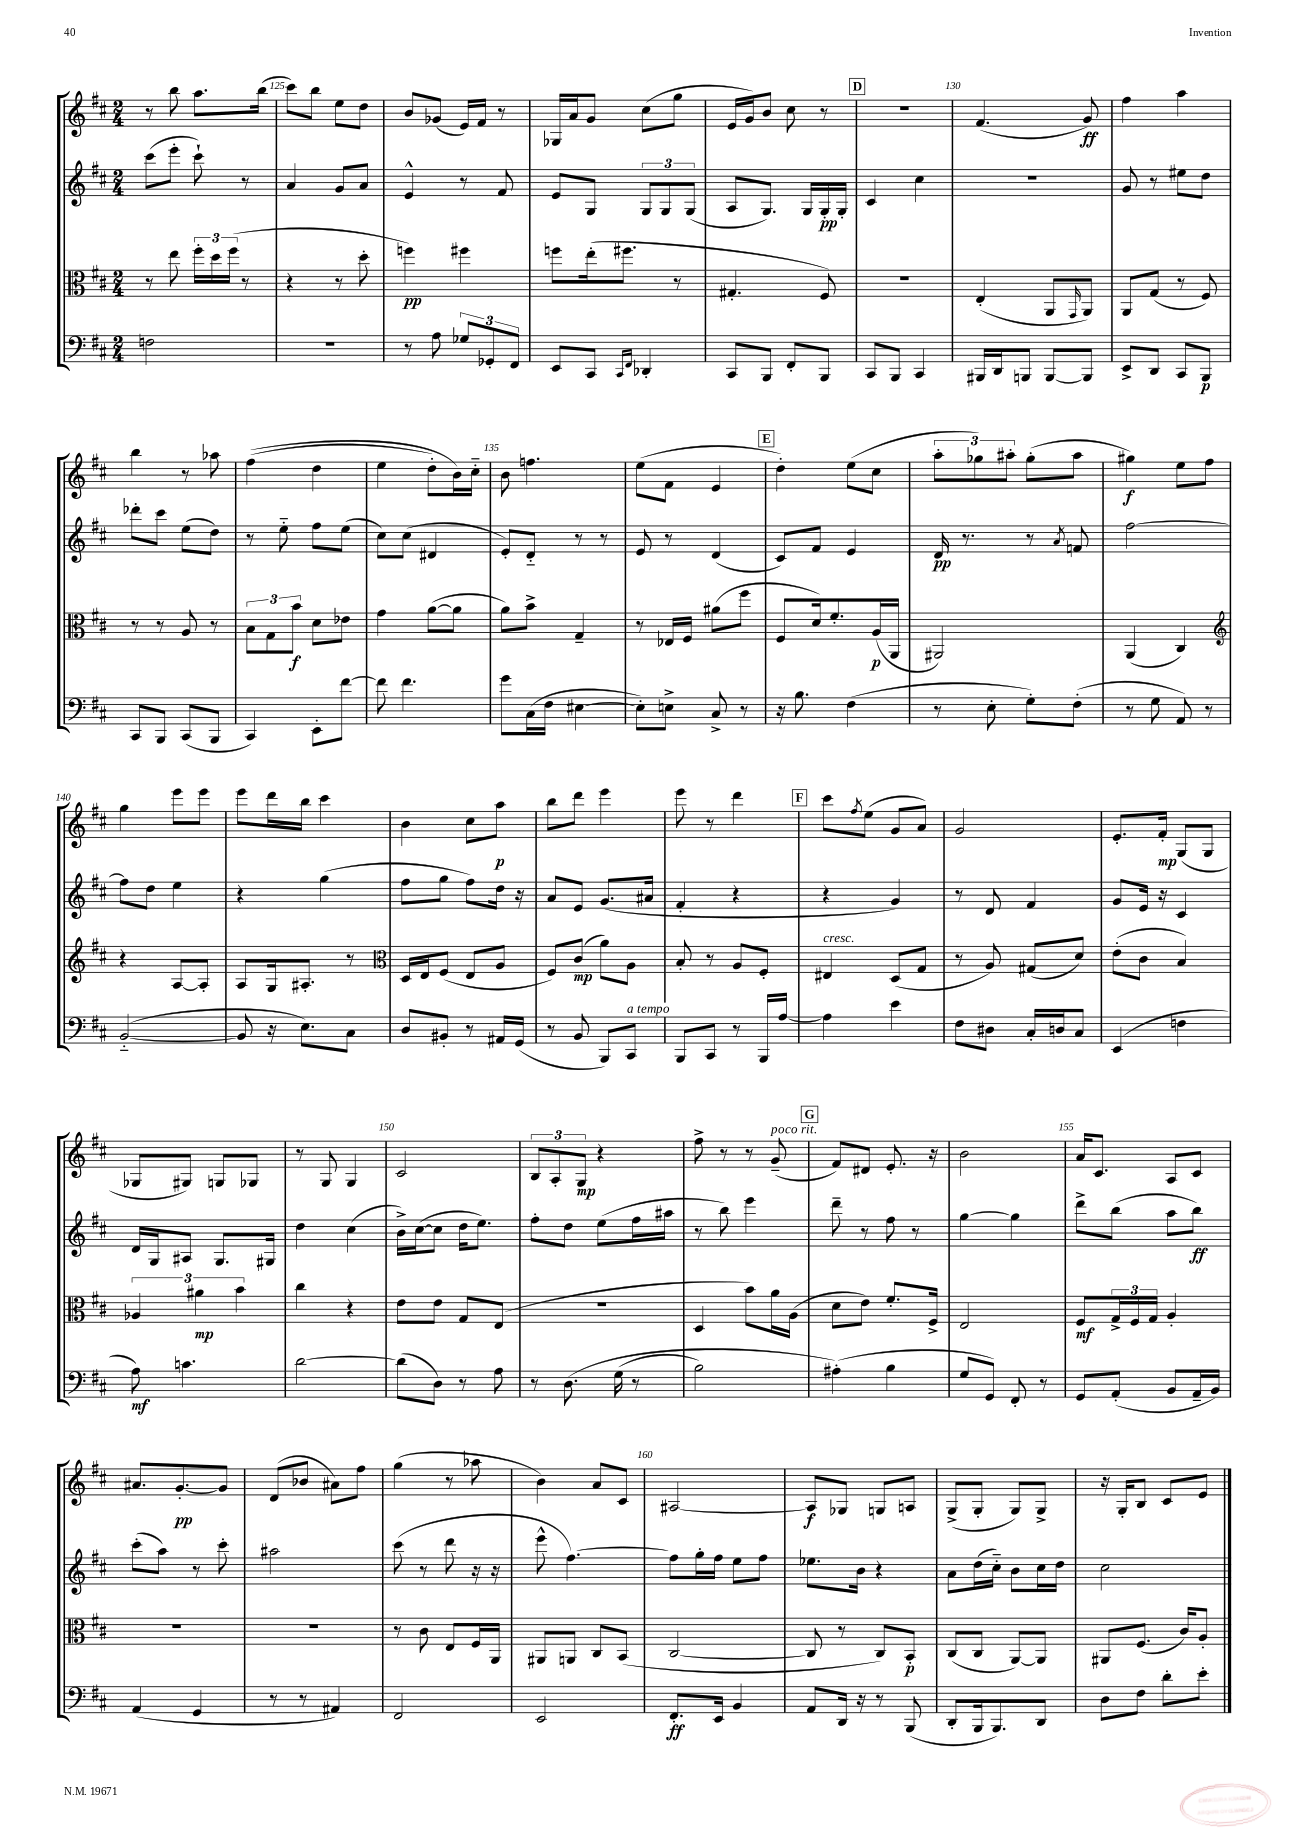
<<
\new StaffGroup <<
\new Staff = "s0" {
    \clef treble \key d \major \numericTimeSignature \time 2/4
    r8 b''8 a''8. b''16( |
    cis'''8) b''8 e''8 d''8 |
    b'8 ges'8( e'16) fis'16 r8 |
    ges16 a'16 g'8 cis''8( g''8 |
    e'16 g'16) b'8 cis''8 r8 |
    \mark \markup { \box "D" } R2 |
    fis'4.( g'8\ff) |
    fis''4 a''4 |
    b''4 r8 aes''8 |
    fis''4(\( d''4 |
    e''4 d''8-.) b'16\) cis''16-_ |
    b'8 f''4. |
    e''8( fis'8 e'4 |
    \mark \markup { \box "E" } d''4-.) e''8( cis''8 |
    \tuplet 3/2 { a''8-. ges''8) ais''8-. } ges''8-.( ais''8 |
    gis''4\f) e''8 fis''8 |
    g''4 e'''8 e'''8 |
    e'''8 d'''16 b''16 cis'''4 |
    b'4 cis''8 a''8\p |
    b''8 d'''8 e'''4 |
    e'''8 r8 d'''4 |
    \mark \markup { \box "F" } cis'''8 \acciaccatura { fis''8 } e''8( g'8 a'8) |
    g'2 |
    e'8.-. fis'16-.\mp g8( g8 |
    ges8 gis8) g8 ges8 |
    r8 g8 g4 |
    cis'2 |
    \tuplet 3/2 { b8 a8-. g8\mp } r4 |
    fis''8-> r8 r8 g'8--^\markup { \italic "poco rit." }( |
    \mark \markup { \box "G" } fis'8) dis'8 e'8.-. r16 |
    b'2 |
    a'16 cis'8. a8 cis'8 |
    ais'8. g'8.~-.\pp g'8 |
    d'8( bes'8 ais'8) fis''8 |
    g''4( r8 aes''8 |
    b'4) a'8 cis'8 |
    ais2~ |
    ais8\f ges8 g8 a8 |
    g8->( g8-. g8) g8-> |
    r16 g16-. b8 cis'8 e'8 \bar "|." |
}
\new Staff = "s1" {
    \clef treble \key d \major \numericTimeSignature \time 2/4
    cis'''8( e'''8-. cis'''8-!) r8 |
    a'4 g'8 a'8 |
    e'4-^ r8 fis'8 |
    e'8 g8 \tuplet 3/2 { g8 g8 g8( } |
    a8 g8.) g16 g16-.\pp g16-. |
    \mark \markup { \box "D" } cis'4 cis''4 |
    R2 |
    g'8 r8 eis''8 d''8 |
    des'''8-. cis'''8 e''8( d''8) |
    r8 e''8-_ fis''8 e''8( |
    cis''8) cis''8( dis'4 |
    e'8-.) d'8-_ r8 r8 |
    e'8 r8 d'4( |
    \mark \markup { \box "E" } cis'8) fis'8 e'4 |
    d'16\pp r8. r8 \acciaccatura { a'8 } f'8 |
    fis''2~ |
    fis''8 d''8 e''4 |
    r4 g''4( |
    fis''8 g''8 fis''8) d''16 r16 |
    a'8 e'8 g'8.( ais'16 |
    fis'4-. r4 |
    \mark \markup { \box "F" } r4 g'4) |
    r8 d'8 fis'4 |
    g'8 e'16 r16 cis'4 |
    d'16 g16 ais8 g8. gis16 |
    d''4 cis''4( |
    b'16->) cis''16~( cis''8 d''16 e''8.) |
    fis''8-. d''8 e''8( fis''16 ais''16 |
    r8 b''8) e'''4 |
    \mark \markup { \box "G" } d'''8-- r8 fis''8 r8 |
    g''4~ g''4 |
    d'''8-> b''8( a''8 b''8\ff) |
    cis'''8-.( a''8) r8 cis'''8-. |
    ais''2 |
    cis'''8( r8 d'''8 r16 r16 |
    e'''8-^ fis''4.~) |
    fis''8 g''16-. fis''16 e''8 fis''8 |
    ees''8. b'16 r4 |
    a'8 d''16( cis''16-_) b'8 cis''16 d''16 |
    cis''2 \bar "|." |
}
\new Staff = "s2" {
    \clef alto \key d \major \numericTimeSignature \time 2/4
    r8 e''8 \tuplet 3/2 { fis''16-. d''16 fis''16( } r8 |
    r4 r8 d''8-. |
    f''4\pp) fis''4 |
    f''8 e''16-.( fis''8. r8 |
    gis4.-. fis8) |
    \mark \markup { \box "D" } r2 |
    e4-.( a,8 \grace { g,16 } a,8) |
    a,8 g8( r8 fis8) |
    r8 r8 a8 r8 |
    \tuplet 3/2 { b8 g8 b'8\f } d'8 ees'8 |
    g'4 a'8~( a'8 |
    a'8) b'8-> g4-- |
    r8 ees16 fis16 ais'8( fis''8 |
    \mark \markup { \box "E" } fis8 d'16) fis'8.-. a16\p( a,16 |
    ais,2) |
    a,4( cis4) |
    \clef treble r4 a8~ a8-. |
    a8 g16 ais8.-. r8 |
    \clef alto d16 e16 fis8( e8 a8 |
    fis8) cis'8\mp( a'8) a8 |
    b8-. r8 a8 fis8-. |
    \mark \markup { \box "F" } eis4^\markup { \italic "cresc." } d8( g8 |
    r8 a8) gis8( d'8) |
    e'8-.( cis'8 b4) |
    \tuplet 3/2 { aes4 ais'4\mp b'4 } |
    cis''4 r4 |
    e'8 e'8 g8 e8( |
    R2 |
    d4 b'8) a'16 a16( |
    \mark \markup { \box "G" } d'8 e'8) fis'8.-. fis16-> |
    e2 |
    fis8\mf \tuplet 3/2 { g16-> fis16 g16 } a4-. |
    R2 |
    R2 |
    r8 cis'8 e8 fis16 a,16 |
    ais,8 a,8 cis8 b,8( |
    cis2~ |
    cis8 r8 cis8) b,8-.\p |
    cis8( cis8 a,8~) a,8 |
    ais,8 fis8.( cis'16) a8-. \bar "|." |
}
\new Staff = "s3" {
    \clef bass \key d \major \numericTimeSignature \time 2/4
    f2 |
    r2 |
    r8 a8 \tuplet 3/2 { ges8 ges,8-. fis,8 } |
    e,8 cis,8 \grace { cis,16 fis,16 } des,4-. |
    cis,8 b,,8 fis,8-. b,,8 |
    \mark \markup { \box "D" } cis,8 b,,8 cis,4 |
    bis,,16 d,16 b,,8 b,,8~ b,,8 |
    e,8-> d,8 cis,8 b,,8\p |
    cis,8 b,,8 cis,8( b,,8 |
    cis,4) e,8-. fis'8~ |
    fis'8 fis'4. |
    g'8 cis16( fis16 eis4~ |
    eis8-.) e8-> cis8-> r8 |
    \mark \markup { \box "E" } r16 b8. fis4( |
    r8 e8-. g8-.) fis8-.( |
    r8 g8 a,8) r8 |
    b,2~-_( |
    b,8 r16 e8.) cis8 |
    d8 bis,8-. r8 ais,16 g,16( |
    r8 b,8 b,,8) cis,8^\markup { \italic "a tempo" } |
    b,,8 cis,8 r8 b,,16 a16~ |
    \mark \markup { \box "F" } a4 e'4 |
    fis8 dis8 cis16-. d16 cis8 |
    e,4( f4 |
    a8\mf) c'4. |
    d'2~ |
    d'8( d8) r8 a8 |
    r8 d8.\( g16( r8 |
    b2) |
    \mark \markup { \box "G" } ais4-.(\) b4 |
    g8 g,8) fis,8-. r8 |
    g,8 a,8-.( b,8 a,16-- b,16) |
    a,4( g,4 |
    r8 r8 ais,4) |
    fis,2 |
    e,2 |
    fis,8.-.\ff e,16 b,4 |
    a,8 d,16 r16 r8 b,,8( |
    d,8-. b,,16 b,,8.) d,8 |
    d8 fis8 d'8-. e'8-. \bar "|." |
}
>>
>>
\layout { \context { \Score currentBarNumber = #124 \override BarNumber.break-visibility = ##(#f #t #t) barNumberVisibility = #(every-nth-bar-number-visible 5) } }
